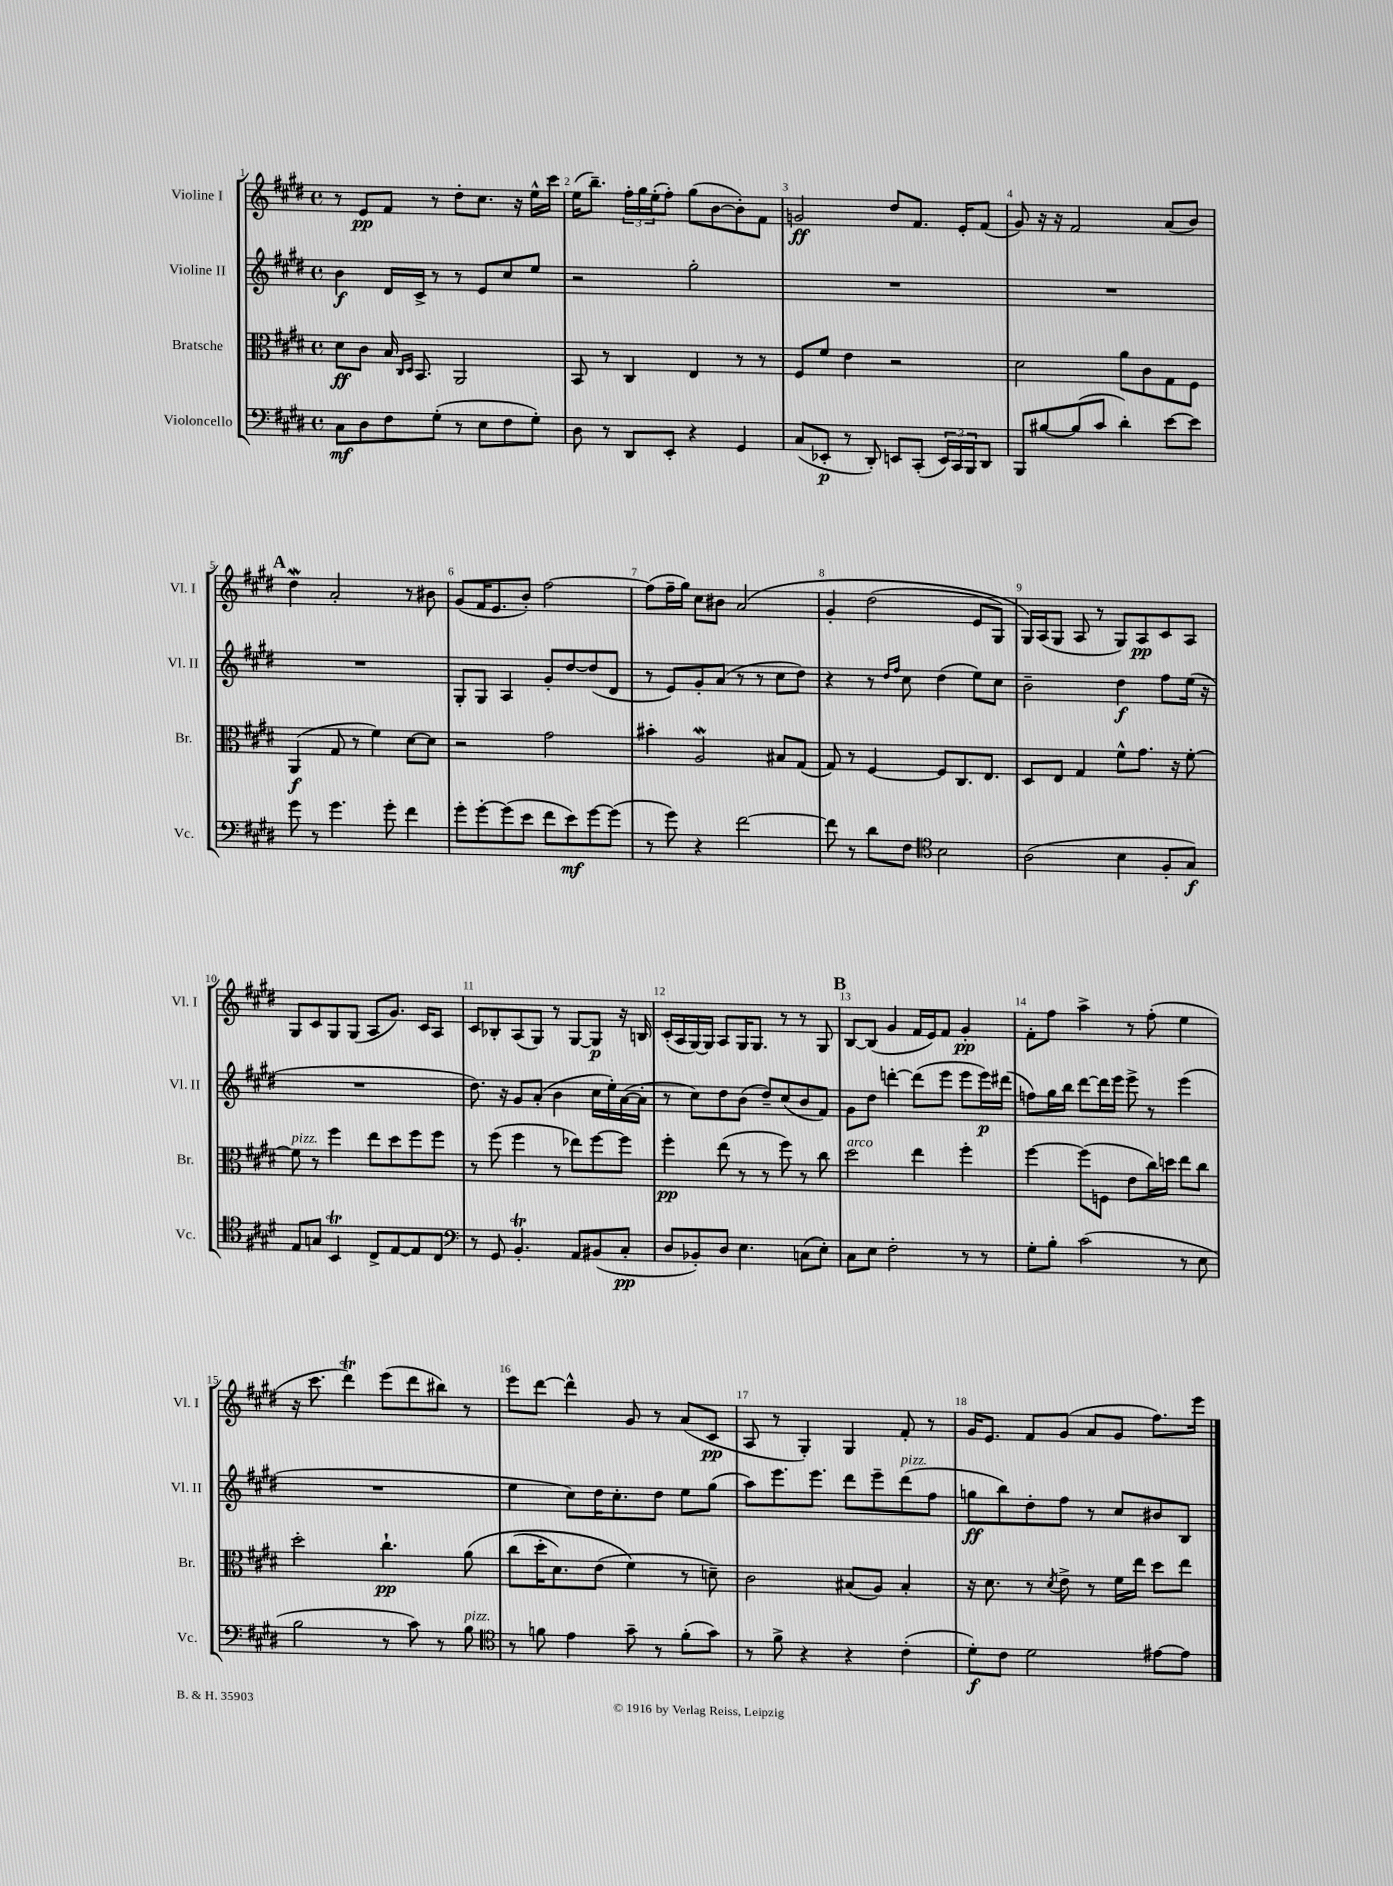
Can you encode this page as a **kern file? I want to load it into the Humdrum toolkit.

**kern	**kern	**kern	**kern
*staff4	*staff3	*staff2	*staff1
*clefF4	*clefC3	*clefG2	*clefG2
*k[f#c#g#d#]	*k[f#c#g#d#]	*k[f#c#g#d#]	*k[f#c#g#d#]
*M4/4	*M4/4	*M4/4	*M4/4
*met(c)	*met(c)	*met(c)	*met(c)
8C#	8d#	4b	8r
8D#	8c#	.	8e
8F#	16B	16d#	8f#
.	16qqC#	.	.
.	16qqD#	.	.
.	8.BB	16c#^	.
(8G#'	.	8r	8r
8r	2AA	8r	8dd#'
8E	.	8e	8.cc#
8F#	.	8cc#	.
.	.	.	16r
8G#')	.	8ee	16ee^^
.	.	.	16ccc#
=	=	=	=
8D#	8BB	2r	(16ee
.	.	.	8.bb~)
8r	8r	.	.
8DD#	4C#	.	24ff#'
.	.	.	24gg#
.	.	.	(24ee'
8EE'	.	.	8ff#')
4r	4E	2gg#'	(8gg#
.	.	.	[8b
4GG#	8r	.	8b'])
.	8r	.	8f#
=	=	=	=
(8C#	8F#	1r	2g
8EE-'	8f#	.	.
8r	4e	.	.
8DD#')	.	.	.
8EE	2r	.	8dd#
(8CC#'	.	.	8.f#
24EE)	.	.	.
24CC#	.	.	.
.	.	.	16e'
24BBB	.	.	.
8DD#	.	.	(8f#
=	=	=	=
8BBB	2d#	1r	8g#)
[8B#	.	.	16r
.	.	.	16r
(8B#]	.	.	2f#
8c#	.	.	.
4d#')	8a	.	.
.	8c#	.	.
[8e	8G#	.	(8a
8e]	8F#	.	8b)
=	=	=	=
8g#	(4AA	1r	4dd#
8r	.	.	.
4.g#	8G#	.	2a'
.	8r	.	.
.	4f#)	.	.
8g#'	.	.	.
4f#	[8d#	.	8r
.	8d#]	.	8b#
=	=	=	=
8g#'	2r	8G#'	(8g#
[8g#'	.	8G#	16f#
.	.	.	8.e
(8g#]	.	4A	.
8e	.	.	8b')
8f#	2g#	8g#'	[2ff#
8e)	.	[8dd#	.
[8g#	.	(8dd#]	.
(8g#]	.	8d#	.
=	=	=	=
8r	4b#'	8r	(8ff#]
8g#)	.	8e)	16ff#~
.	.	.	16gg#)
4r	2A	8g#'	8cc#
.	.	(8a	8b#
[2f#	.	8r	&(2a
.	.	8r	.
.	8B#	8cc#	.
.	(8G#	8dd#)	.
=	=	=	=
8f#]	8G#)	4r	4g#'
8r	8r	.	.
8d#	[4F#	8r	(2dd#
.	.	16qqdd#	.
.	.	16qqff#	.
8F#	.	8cc#	.
*clefC4	*	*	*
2B	8F#]	(4dd#	.
.	8.C#	.	.
.	.	8ee)	8e
.	8.E	.	.
.	.	8cc#	8G#)
=	=	=	=
(2A	8D#	2b~	16G#&)
.	.	.	(16A
.	8E	.	8G#
.	4G#	.	8A
.	.	.	8r
4B	8f#^^	4dd#	8G#)
.	8.g#	.	8A
8F#'	.	8ff#	8c#
.	16r	.	.
8G#)	[8f#'	(16ee	8A
.	.	16r	.
=	=	=	=
8E	8f#]	1r	8G#
8G	8r	.	8c#
4BB	4ff#	.	8G#
.	.	.	(8G#
8C#^	8ee	.	8A
[8E	8dd#	.	8.g#)
8E]	8ff#	.	.
.	.	.	16c#
8C#	8ff#	.	8A
=	=	=	=
*clefF4	*	*	*
8r	8r	8.dd#)	8c#
8GG#	(8ff#	.	8B-'
.	.	16r	.
4.BB'	4ff#	8g#	(8A
.	.	(8a'	8G#)
.	8r	4b	8r
8AA	8ee-)	.	[8G#
(8BB#	[8ff#	16cc#	8G#]
.	.	16ee')	.
8C#'	8ff#]	([16a	16r
.	.	16a']	16B
=	=	=	=
8D#	4ff#'	8r	(16c#'
.	.	.	16A
8BB-')	.	8cc#)	[16G#)
.	.	.	16G#]
8D#	(8ee	8dd#	8A
4.E	8r	(8b	16G#
.	.	.	8.G#
.	8r	8dd#~)	.
.	8ff#)	(8cc#	8r
(8C	8r	8b	8r
8E')	8cc#	8f#)	8G#
=	=	=	=
8C#	2dd#	8g#	[8B
8E	.	8dd#	(8B]
2F#'	.	[4ddd'	4g#
.	4ee	(8ddd]	16f#
.	.	.	16e)
.	.	8eee	8f#
8r	4ff#'	8eee	4g#'
8r	.	16eee)	.
.	.	(16ddd#	.
=	=	=	=
8G#'	[4ff#	8ff)	8f#'
8B'	.	16gg#	8ff#
.	.	16bb	.
(2c#	(8ff#]	[8ddd#	4aa^
.	8F	16ddd#]	.
.	.	16eee	.
.	8e	8eee^	8r
.	16cc#)	8r	(8ff#'
.	16dd	.	.
8r	8ee	(4eee	4ee
8E	8cc#	.	.
=	=	=	=
2B	2dd#'	1r	16r
.	.	.	8.ccc#
.	.	.	4ddd#)
8r	4.cc#`	.	(8eee
8c#)	.	.	8ddd#
8r	.	.	8bb#)
8B	&(8a	.	8r
=	=	=	=
*clefC4	*	*	*
8r	(8cc#	4ee	8eee
8f	16dd#'	.	[8ddd#
.	8.d#)	.	.
4e	.	8cc#)	4ddd#^^]
.	(8e	16dd#	.
.	.	8.cc#'	.
8g#~	4f#&)	.	8g#
8r	.	8dd#	8r
(8f'	8r	8ee	(8a
8g#)	8d~)	(8gg#	8c#
=	=	=	=
8r	2c#	8aa)	8A
8f#^	.	8.eee	8r
4r	.	.	4G#')
.	.	8.eee	.
4r	(8B#	8ddd#	4G#
.	8A)	8eee~	.
(4c#'	4B#'	(8ddd#	8f#'
.	.	8ff#	8r
=	=	=	=
8d#')	16r	8gg	16g#
.	8.d#	.	8.e
8c#	.	8bb)	.
2d#	8r	8dd#'	8f#
.	8qd#	.	.
.	8e^	8ff#	(8g#
.	8r	8r	8a
.	16f#	8cc#	8g#
.	16ee	.	.
[8e#	8dd#	8b#	8.ff#)
8e#]	8ee	8B	.
.	.	.	16eee
==	==	==	==
*-	*-	*-	*-
